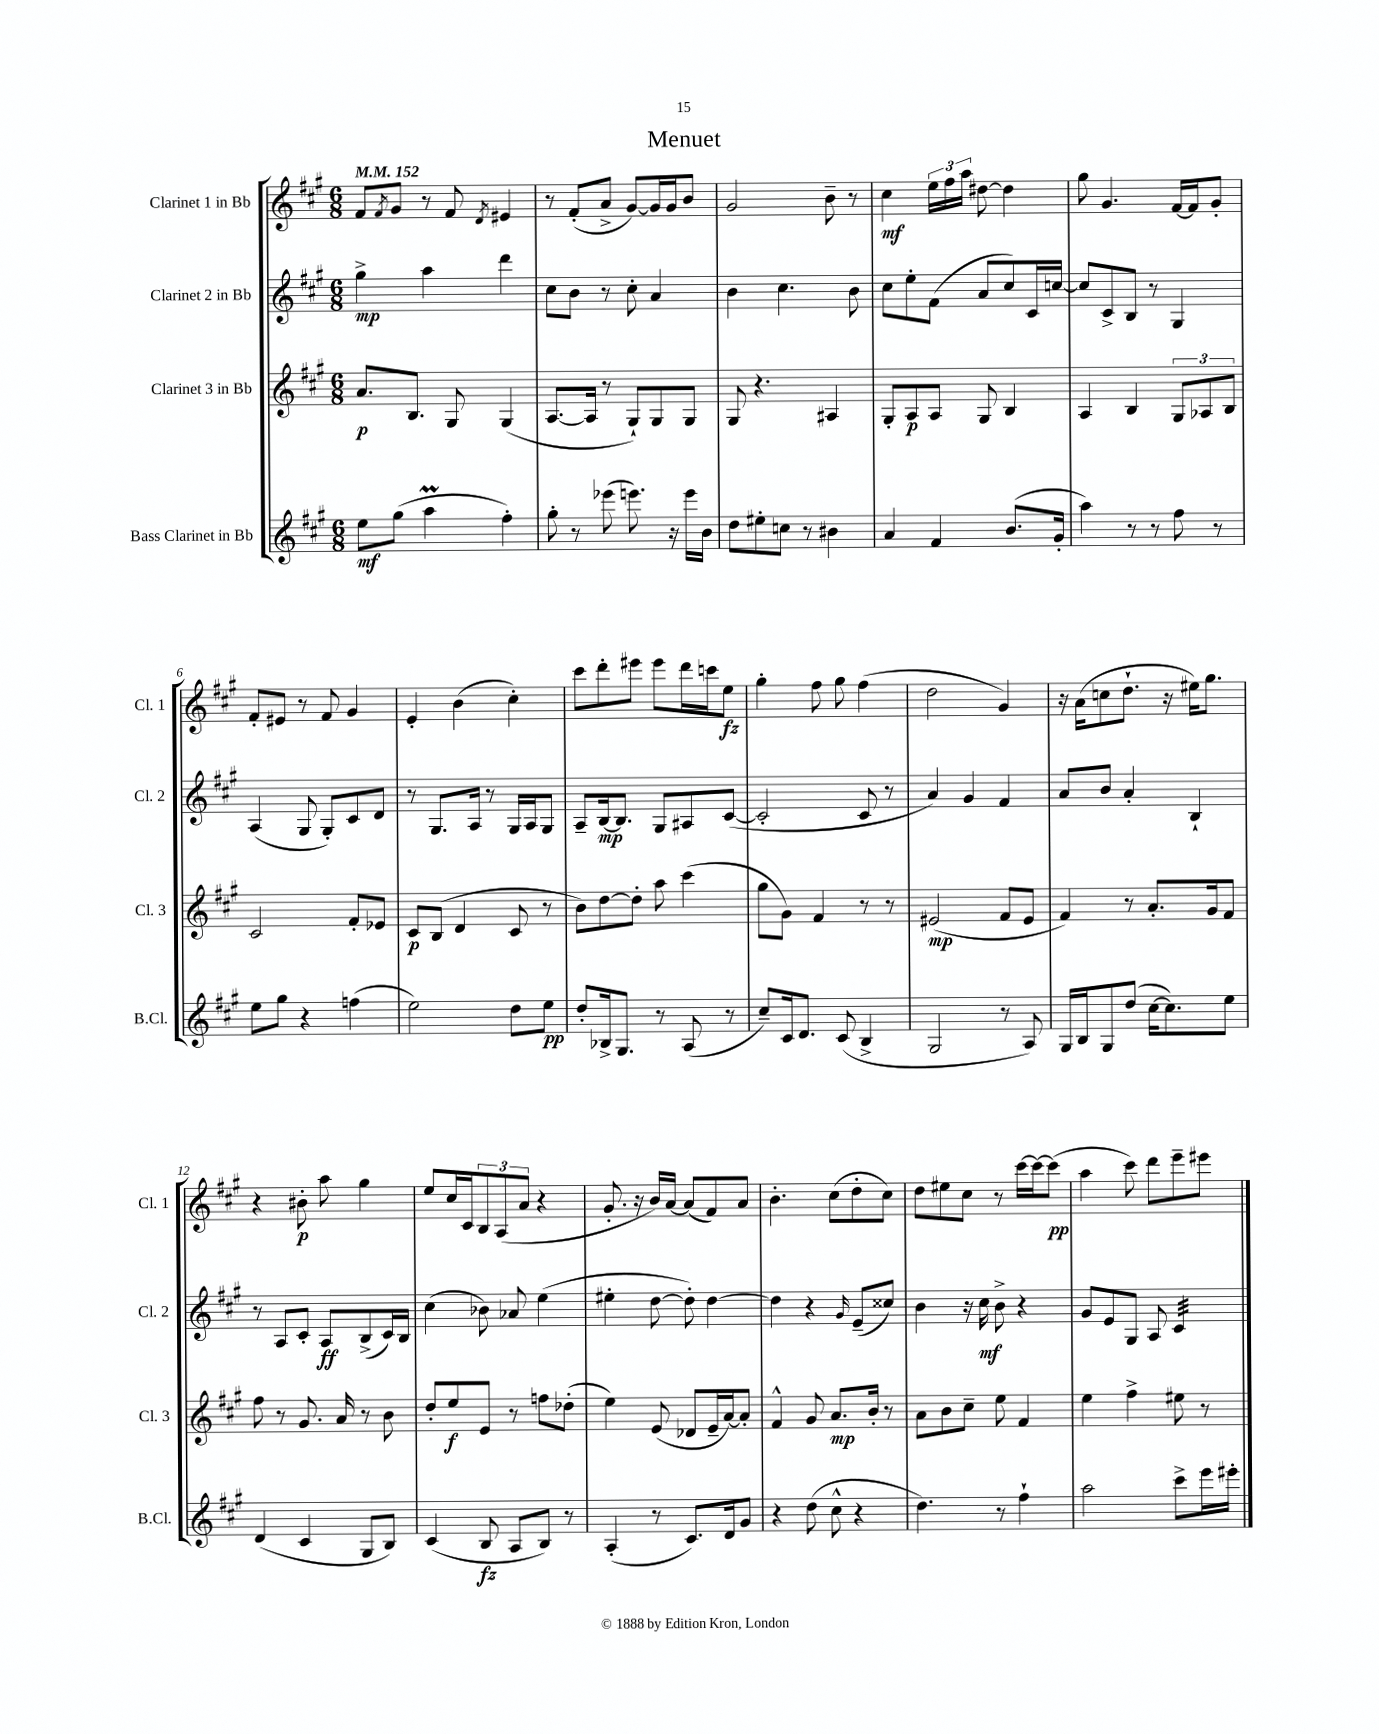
\header { title = "Menuet" }
<<
\new StaffGroup <<
\new Staff = "s0" \with { instrumentName = "Clarinet 1 in Bb" shortInstrumentName = "Cl. 1" } {
    \clef treble \key a \major \numericTimeSignature \time 6/8 \tempo 4 = 152
    fis'8 \acciaccatura { fis'8 } gis'8 r8 fis'8 \acciaccatura { d'8 } eis'4 |
    r8 fis'8-.( a'8-> gis'8~) gis'16 gis'16 b'8 |
    gis'2 b'8-- r8 |
    cis''4\mf \tuplet 3/2 { e''16 fis''16 a''16 } dis''8~ dis''4 |
    gis''8 gis'4. fis'16~ fis'16 gis'8-. |
    fis'8-. eis'8 r8 fis'8 gis'4 |
    e'4-. b'4( cis''4-.) |
    cis'''8 d'''8-. eis'''8 eis'''8 d'''16 c'''16 e''8\fz |
    gis''4-. fis''8 gis''8 fis''4( |
    d''2 gis'4) |
    r16 a'16( c''8 d''8.-! r16 eis''16) gis''8. |
    r4 bis'8-.\p a''8 gis''4 |
    e''8 cis''16 cis'16 \tuplet 3/2 { b8 a8( a'8 } r4 |
    gis'8.-. r16 b'16) a'16~ a'8( fis'8) a'8 |
    b'4.-. cis''8( d''8-. cis''8) |
    d''8 eis''8 cis''8 r8 cis'''16~ cis'''16~ cis'''8\pp( |
    a''4 cis'''8) d'''8 e'''8-- eis'''8 \bar "|." |
}
\new Staff = "s1" \with { instrumentName = "Clarinet 2 in Bb" shortInstrumentName = "Cl. 2" } {
    \clef treble \key a \major \numericTimeSignature \time 6/8
    gis''4->\mp a''4 d'''4 |
    cis''8 b'8 r8 cis''8-. a'4 |
    b'4 cis''4. b'8 |
    cis''8 e''8-. fis'8( a'8 cis''8) cis'16 c''16~ |
    c''8 cis'8-> b8 r8 gis4 |
    a4( gis8 gis8-.) cis'8 d'8 |
    r8 gis8. a16 r8 gis16 a16 gis8 |
    a8-- b16~\mp b8. gis8 ais8 cis'8~( |
    cis'2-. cis'8 r8 |
    a'4) gis'4 fis'4 |
    a'8 b'8 a'4-. b4-! |
    r8 a8 cis'8-. a8\ff b8->( cis'16) b16 |
    cis''4( bes'8) aes'8 e''4( |
    eis''4-. d''8~ d''8-.) d''4~ |
    d''4 r4 \grace { gis'16 } e'8--( cisis''8) |
    b'4 r16 cis''16\mf b'8-> r4 |
    gis'8 e'8 gis8 a8 cis'4:32 \bar "|." |
}
\new Staff = "s2" \with { instrumentName = "Clarinet 3 in Bb" shortInstrumentName = "Cl. 3" } {
    \clef treble \key a \major \numericTimeSignature \time 6/8
    a'8.\p b8. gis8 gis4( |
    a8.~ a16 r8 gis8-!) gis8 gis8 |
    gis8 r4. ais4 |
    gis8-. a8\p a8 gis8 b4 |
    a4 b4 \tuplet 3/2 { gis8 aes8 b8 } |
    cis'2 fis'8-. ees'8 |
    cis'8\p b8( d'4 cis'8 r8 |
    b'8) d''8~ d''8-. a''8 cis'''4( |
    gis''8 gis'8) fis'4 r8 r8 |
    eis'2\mp( fis'8 eis'8 |
    fis'4) r8 a'8.-. gis'16 fis'8 |
    fis''8 r8 gis'8. a'16 r8 b'8 |
    d''8-. e''8\f e'8 r8 f''8 des''8-.( |
    e''4) e'8( des'8 e'16-- a'16~) a'8-. |
    fis'4-^ gis'8 a'8.\mp b'16-. r8 |
    a'8 b'8 cis''8-- e''8 fis'4 |
    e''4 fis''4-> eis''8 r8 \bar "|." |
}
\new Staff = "s3" \with { instrumentName = "Bass Clarinet in Bb" shortInstrumentName = "B.Cl." } {
    \clef treble \key a \major \numericTimeSignature \time 6/8
    e''8\mf gis''8( a''4\prall fis''4-.) |
    gis''8-. r8 ees'''8( e'''8.) r16 e'''16 b'16 |
    d''8 eis''8-. c''8 r8 bis'4 |
    a'4 fis'4 b'8.( gis'16-. |
    a''4) r8 r8 fis''8 r8 |
    e''8 gis''8 r4 f''4( |
    e''2) d''8 e''8\pp |
    d''8-. bes16-> gis8. r8 a8( r8 |
    cis''8--) cis'16 d'8. cis'8( b4-> |
    gis2 r8 a8) |
    gis16 b16 gis8 d''8( cis''16~ cis''8.) e''8 |
    d'4( cis'4 gis8 b8) |
    cis'4( b8\fz a8 b8) r8 |
    a4-.( r8 cis'8.) d'16 gis'8 |
    r4 d''8( cis''8-^ r4 |
    d''4.) r8 fis''4-! |
    a''2 cis'''8-> e'''16 eis'''16-. \bar "|." |
}
>>
>>
